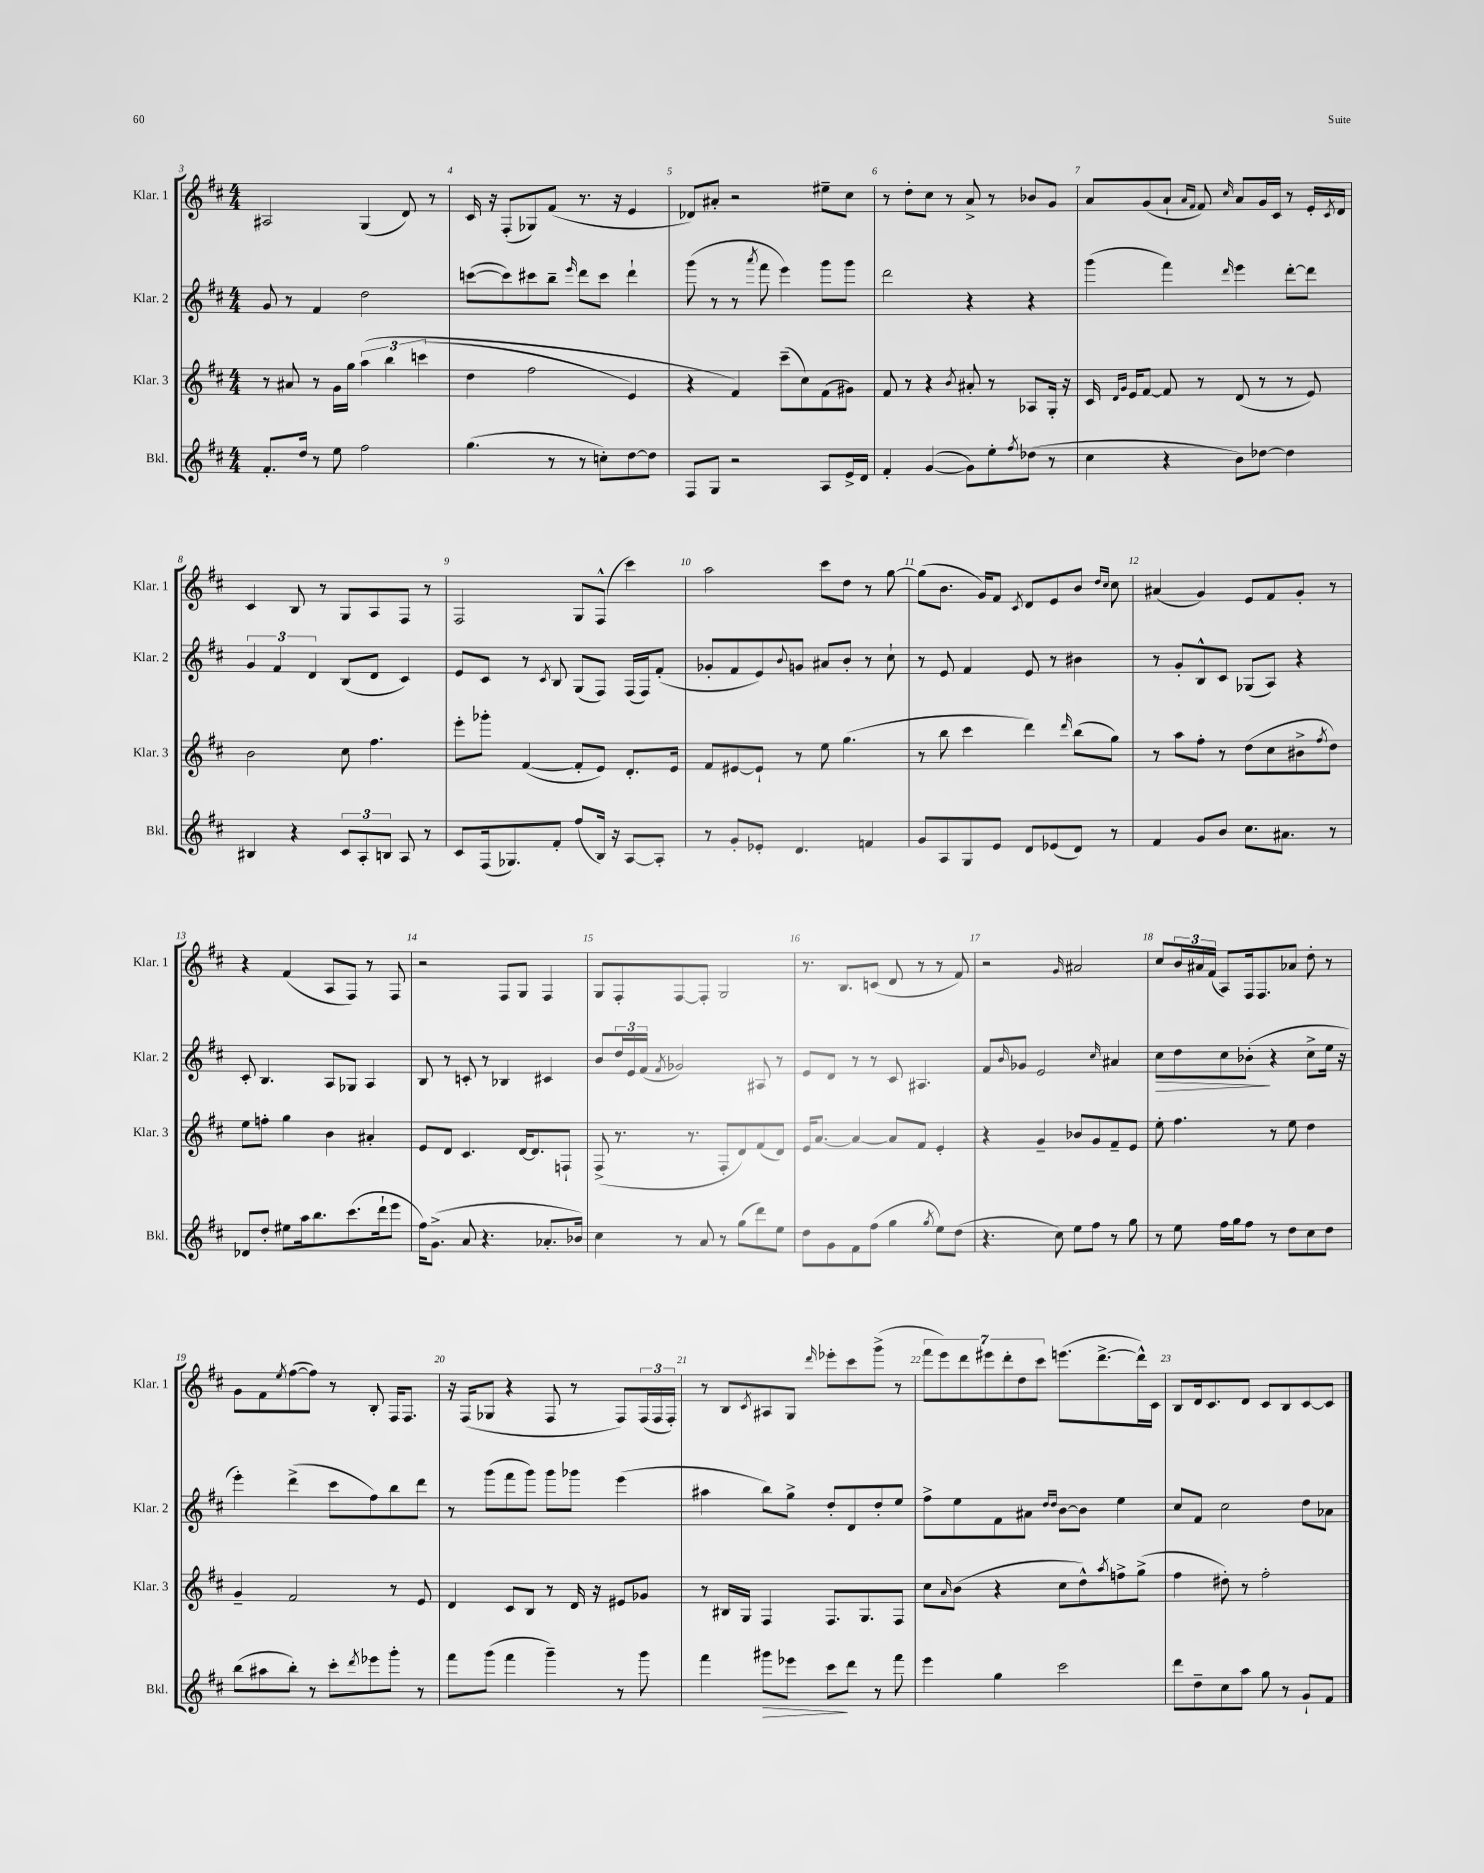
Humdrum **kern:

**kern	**kern	**kern	**kern
*staff4	*staff3	*staff2	*staff1
*clefG2	*clefG2	*clefG2	*clefG2
*k[f#c#]	*k[f#c#]	*k[f#c#]	*k[f#c#]
*M4/4	*M4/4	*M4/4	*M4/4
8.f#'/L	8r	8g/	2A#/
.	8a#/	8r	.
16dd/Jk	.	.	.
8r	8r	4f#/	.
8ee\	16g\LL	.	.
.	16gg\JJ	.	.
2ff#\	&(6aa\	2dd\	(4G/
.	6bb\	.	.
.	.	.	8d/)
.	(6ccc\	.	.
.	.	.	8r
=	=	=	=
(4.gg\	4dd\	([8ccc\L	16c#/
.	.	.	16r
.	.	8ccc\])	(8F#'/L
.	2ff#\	8ccc#\	8G-/)
8r	.	8bb~\J	(8f#/J
.	.	16qqeee/	.
8r	.	8ddd\L	8.r
8cc'\L)	.	8ccc#\J	.
.	.	.	16r
[8dd\	4e/)	4ddd`\	4e/
8dd\]J	.	.	.
=	=	=	=
8F#/L	4r	(8ggg\	8d-/L)
8G/J	.	8r	8a#'/J
2r	4f#/&)	8r	2r
.	.	8qaaa/	.
.	.	8fff#\	.
.	(8ccc#~\L	4eee\)	.
.	8cc#\)	.	.
8A/L	(8f#\	8ggg\L	8ee#~\L
16e^/L	8g#\J)	8ggg\J	8cc#\J
16d/JJ	.	.	.
=	=	=	=
4f#'/	8f#/	2ddd\	8r
.	8r	.	8dd'\L
([4g/	4r	.	8cc#\J
.	.	.	8r
.	8qb/	.	.
8g\]L)	8a#'/	4r	8a^/
8ee'\	8r	.	8r
8qff#/	.	.	.
(8dd-\J	8A-/L	4r	8b-/L
8r	16G'/Jk	.	8g/J
.	16r	.	.
=	=	=	=
4cc#\	16c#/	(4ggg\	8a/L
.	16qqd/LL	.	.
.	16qqg/JJ	.	.
.	16e/LK	.	.
.	[8f#/J	.	(8g/
4r	8f#/]	4fff#\)	8a`/J
.	.	.	16qqa/LL
.	.	.	16qqf#/JJ
.	8r	.	8f#/)
.	.	16qqddd/	16qqcc#/
8b\L)	(8d/	4eee\	8a/L
[8dd-\J	8r	.	16g/L
.	.	.	16c#/JJ
4dd-\]	8r	[8ddd'\L	8r
.	8e/)	8ddd\]J	16e'/LL
.	.	.	8qc#/
.	.	.	16d/JJ
=	=	=	=
4B#/	2b\	6g/	4c#/
.	.	6f#/	.
4r	.	.	8B/
.	.	6d/	.
.	.	.	8r
12c#/L	8cc#\	(8B/L	8G/L
12A'/	.	.	.
.	4.ff#\	8d/J	8A/
12B/J	.	.	.
8A/	.	4c#/)	8F#/J
8r	.	.	8r
=	=	=	=
8c#/L	8eee'\L	8e/L	2F#/
(16F#/k	8ggg-'\J	8c#/J	.
8.G-/)	.	.	.
.	([4f#/	8r	.
.	.	8qc#/	.
8f#'/J	.	8B/	.
(8ff#/L	8f#'/]L	(8G/L	8G/L
16B/Jk)	8e/J)	8F#/J)	(8F#^^/J
16r	.	.	.
[8A/L	8.d'/L	(16F#/LL	4ccc#\)
.	.	16F#/J)	.
8A'/]J	.	(8f#'/J	.
.	16e/Jk	.	.
=	=	=	=
8r	8f#/L	8g-'/L	2aa\
8g'/L	[8e#/	8f#/	.
8e-'/J	8e#`/]J	8e/)	.
.	.	8qqb/	.
4.d/	8r	8g/J	.
.	8ee\	8a#/L	8ccc#\L
.	(4.gg\	8b'/J	8dd\J
4f/	.	8r	8r
.	.	8cc#`\	[8gg\
=	=	=	=
8g/L	8r	8r	(8gg\]L
8A/	8bb\	8e/	8.b\J
8G/	4ccc#\	4f#/	.
.	.	.	16g/LK)
8e/J	.	.	8f#/J
.	.	.	8qc#/
8d/L	4ddd\)	8e/	8d/L
(8e-/	.	8r	8e/
.	16qqddd/	.	.
8d/J)	(8bb\L	4b#\	8b/J
.	.	.	16qqdd/LL
.	.	.	16qqcc#/JJ
8r	8gg\J)	.	8cc#\
=	=	=	=
4f#/	8r	8r	(4a#/
.	8aa\L	8g'/L	.
8g/L	8ff#'\J	8B^^/	4g/)
8b/J	8r	8c#/J	.
8.cc#\L	(8dd\L	(8G-/L	8e/L
.	8cc#\	8A/J)	8f#/
8.a#\J	.	.	.
.	8b#^\	4r	8g'/J
.	8qff#/	.	.
8r	8dd\J)	.	8r
=	=	=	=
8d-/L	8ee\L	8c#'/	4r
8dd'/J	8ff'\J	4.B/	.
8ee#\L	4gg\	.	(4f#/
16aa\k	.	.	.
8.bb\	.	.	.
.	4b\	8A/L	8A/L
(8.ccc#\	.	8G-/J	8F#/J)
.	4a#'/	4A/	8r
16ddd`\k	.	.	.
8eee\J	.	.	8F#/
=	=	=	=
16ff#\LK)	8e/L	8B/	2r
(8.g^\J	.	.	.
.	8d/J	8r	.
8a/	4.c#/	8c'/	.
4.r	.	8r	.
.	.	4B-/	8F#/L
.	[16d/LK	.	8G/J
.	8.d/]	.	.
8.a-'/L	.	4c#/	4F#/
.	8F`/J	.	.
16b-/Jk)	.	.	.
=	=	=	=
4cc#\	(8F#^/	8b/L	8G/L
.	8.r	24dd/L	8F#'/
.	.	24e/	.
.	.	(24f#/JJ	.
.	.	8qf#/	.
8r	.	2g-/)	[8F#/
.	8.r	.	.
8a/	.	.	8F#'/]J
8r	8F#'/L	.	2G/
(8gg\L	8d/)	.	.
8ddd\)	(8f#/	8A#/	.
8ee\J	8d/J)	8r	.
=	=	=	=
8dd\L	16e/LK	8e/L	8.r
.	[8.a/J	.	.
8g\	.	8d/J	.
.	.	.	8.B/L
8f#\	4a/_	8r	.
(8ff#\J	.	8r	(8c/J
4gg\	8a/]L	8c#/	8d/
.	8f#/J	4.A#/	8r
8qgg/	.	.	.
8ee\L)	4e'/	.	8r
(8dd\J	.	.	8f#/)
=	=	=	=
4.r	4r	8f#/L	2r
.	.	16qqb/	.
.	.	8g-/J	.
.	4g~/	2e/	.
8cc#\)	.	.	.
.	.	.	16qqg/
8ee\L	8b-/L	.	2a#/
8ff#\J	8g/	.	.
.	.	16qqcc#/	.
8r	8f#~/	4a#/	.
8gg\	8e/J	.	.
=	=	=	=
8r	8ee'\	8cc#\L	8cc#/L
8ee\	4.ff#\	8dd\	24b/L
.	.	.	24a#/
.	.	.	(24f#/JJ
16ff#\LL	.	8cc#\	8A/L)
16gg\J	.	.	.
8ff#\J	.	(8b-'\J	16F#/k
.	.	.	8.F#/
8r	8r	4r	.
8dd\L	8ee\	.	8a-/J
8cc#\	4dd\	8cc#^\L	8dd'\
8dd\J	.	16ee\Jk	8r
.	.	16r	.
=	=	=	=
(8bb\L	4g~/	4eee'\)	8g\L
8aa#\	.	.	8f#\
.	.	.	8qee/
8bb'\J)	2f#/	(4ddd^\	([8ff#\
8r	.	.	8ff#\]J)
8ccc#'\L	.	8ccc#\L	8r
8qddd/	.	.	.
8eee-\	.	8ff#\)	8B'/
8ggg'\J	8r	8bb\	16F#/LK
.	.	.	8.F#/J
8r	8e/	8ddd\J	.
=	=	=	=
8fff#\L	4d/	8r	16r
.	.	.	(16F#/LK
(8ggg\J	.	(8ggg\L	8G-/J
4fff#\	8c#/L	8fff#\	4r
.	8B/J	8ggg\J)	.
4ggg~\)	8r	8ggg\L	8F#/
.	16d/	8ggg-\J	8r
.	16r	.	.
8r	8e#/L	(4eee\	8F#/L)
8ggg\	8g-/J	.	(24F#/L
.	.	.	24F#/
.	.	.	24F#'/JJ)
=	=	=	=
4fff#\	8r	4aa#\	8r
.	16B#/LL	.	8B/L
.	16G/JJ	.	.
.	.	.	8qc#/
8ggg#\L	4F#/	8bb\L)	8A#/
8eee-\J	.	8gg^\J	8G/J
.	.	.	16qqddd/
8ccc#\L	8.F#/L	8dd'/L	8eee-'\L
8ddd\J	.	8d/	8ccc#\
.	8.G/	.	.
8r	.	8dd'/	(8ggg^\J
8fff#\	8F#/J	8ee/J	8r
=	=	=	=
4eee\	8cc#\L	8ff#^\L	14fff#\L
.	.	.	14eee\)
.	16qqa/	.	.
.	(8b\J	8ee\	.
.	.	.	14ddd\
.	.	.	14eee#\
4gg\	4r	8f#\	.
.	.	.	14ddd'\
.	.	.	14dd\
.	.	8a#\J	.
.	.	.	14ccc#\J
.	.	16qqdd/LL	.
.	.	16qqdd/JJ	.
2ccc#\	8cc#\L	[8b\L	(8.eee\L
.	8dd^^\)	8b\]J	.
.	.	.	[8.ddd^\
.	8qaa/	.	.
.	8ff^\	4ee\	.
.	(8gg^\J	.	16ddd^^\]L)
.	.	.	16c#\JJ
=	=	=	=
8ddd\L	4ff#\	8cc#/L	8B/L
8dd~\	.	8f#/J	16d/k
.	.	.	8.c#/
8cc#\	8dd#'\)	2cc#\	.
8aa\J	8r	.	8d/J
8gg\	2ff#'\	.	8c#/L
8r	.	.	8B/
8g`/L	.	8dd\L	[8c#/
8f#/J	.	8a-\J	8c#/]J
==	==	==	==
*-	*-	*-	*-
